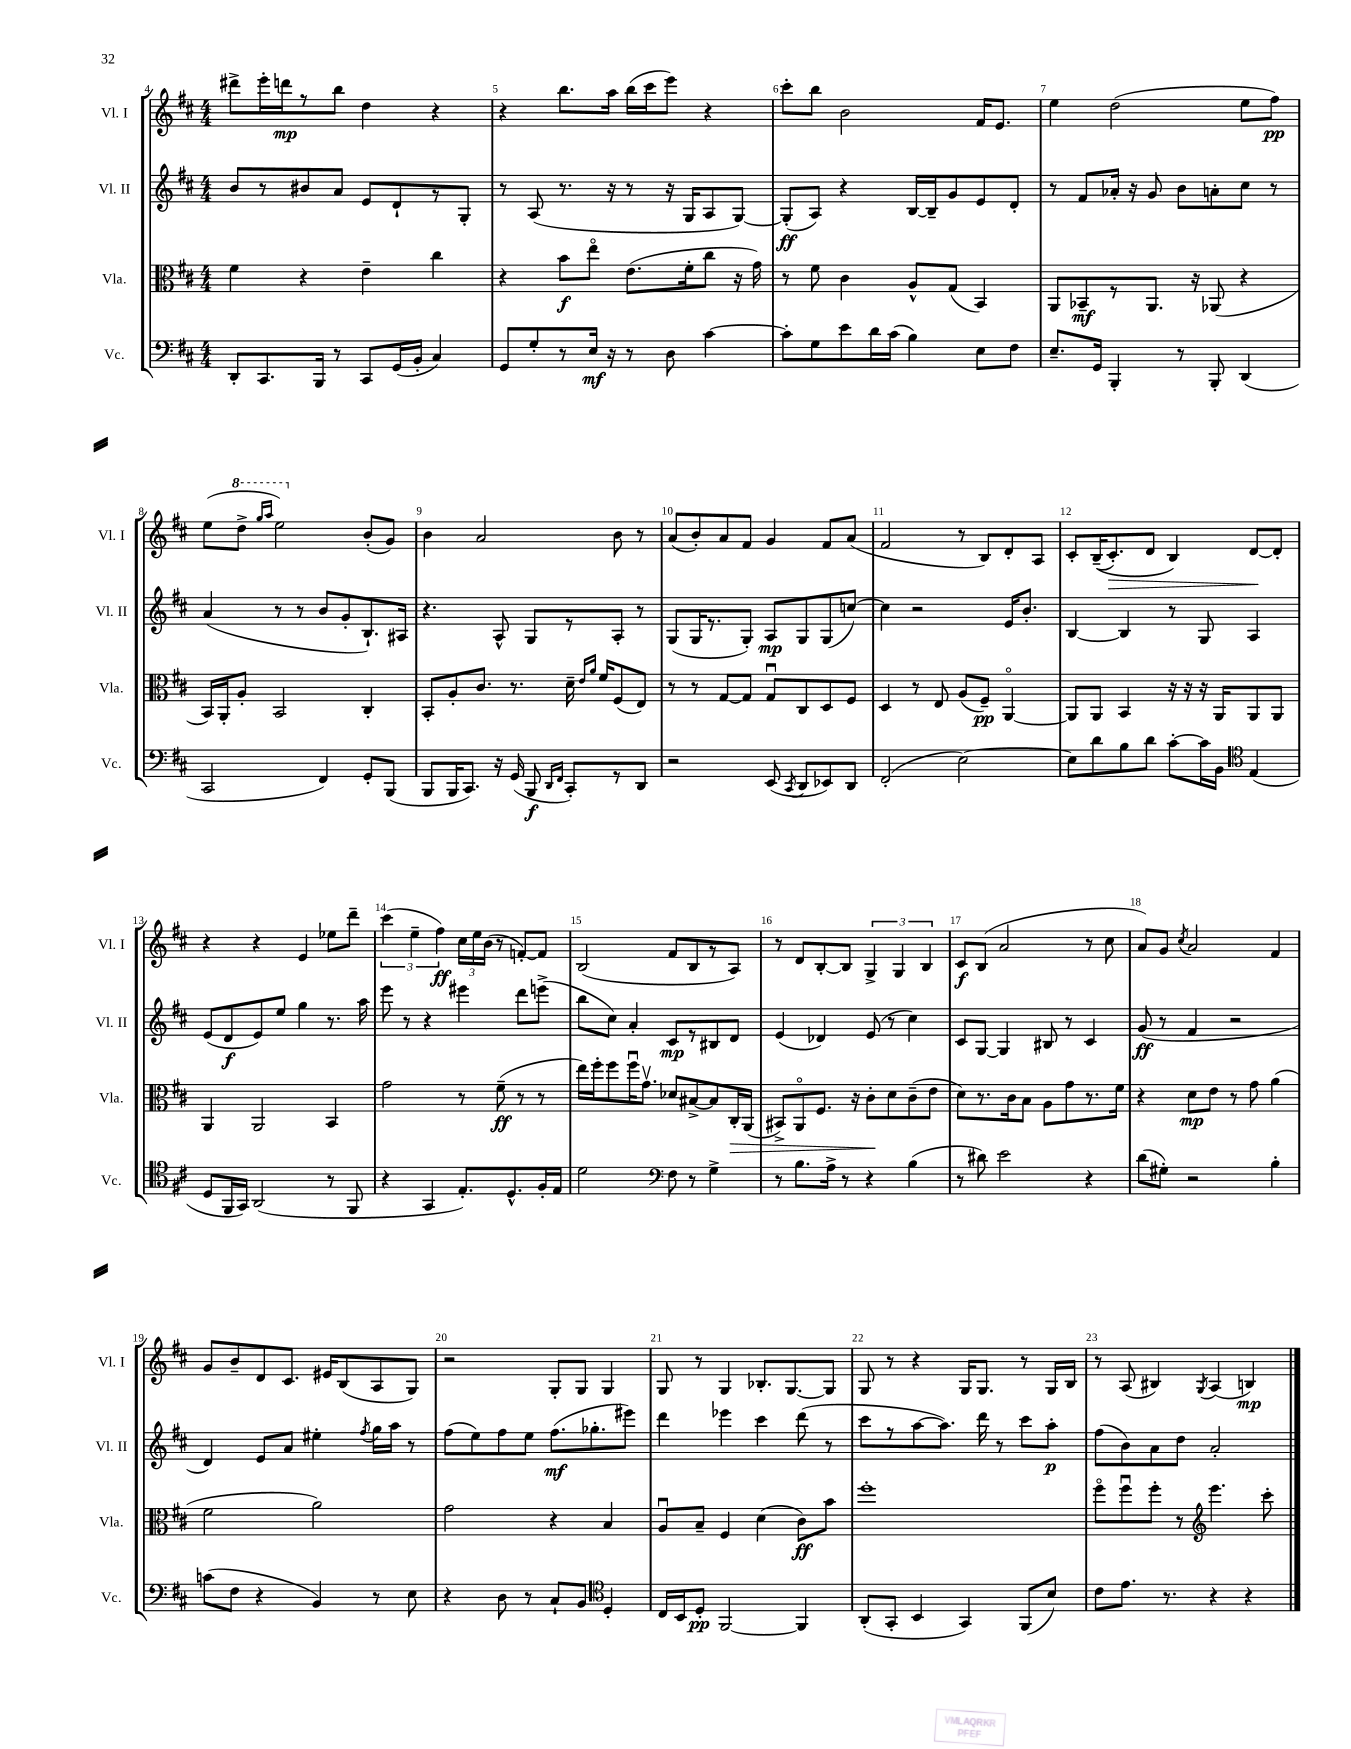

**kern	**kern	**kern	**kern
*staff4	*staff3	*staff2	*staff1
*clefF4	*clefC3	*clefG2	*clefG2
*k[f#c#]	*k[f#c#]	*k[f#c#]	*k[f#c#]
*M4/4	*M4/4	*M4/4	*M4/4
8DD'	4f#	8b	8ddd#^
8.CC#	.	8r	16eee'
.	.	.	16ddd
.	4r	8b#	8r
16BBB	.	.	.
8r	.	8a	8bb
8CC#	4e~	8e	4dd
(16GG	.	8d`	.
16BB'	.	.	.
4C#)	4cc#	8r	4r
.	.	8G'	.
=	=	=	=
8GG	4r	8r	4r
8G'	.	(8A	.
8r	8b	8.r	8.bb
16E	8eeo	.	.
16r	.	16r	16aa
8r	(8.e	8r	(16bb
.	.	.	16ccc#
8D	.	16r	8eee)
.	16f#'	16G	.
[4c#	8cc#	8A	4r
.	16r	[8G)	.
.	16g)	.	.
=	=	=	=
8c#']	8r	(8G']	8ccc#'
8G	8f#	8A)	8bb
8e	4c#	4r	2b
16d	.	.	.
(16c#	.	.	.
4B)	8A^^	[16B	.
.	.	16B~]	.
.	(8G	8g	.
8E	4BB)	8e	16f#
.	.	.	8.e
8F#	.	8d'	.
=	=	=	=
8.E~	8AA	8r	4ee
.	8BB-~	8f#	.
16GG	.	.	.
4BBB'	8r	16a-'	(2dd
.	.	16r	.
.	8.AA	8g	.
8r	.	8b	.
.	16r	.	.
8BBB'	(8AA-	8a'	.
(4DD	4r	8cc#	8ee
.	.	8r	8ff#)
=	=	=	=
2CC#	16BB)	(4a	(8ee
.	16AA'	.	.
.	8A'	.	8ddd^
.	.	.	16qqggg
.	.	.	16qqaaa
.	2BB	8r	2eee)
.	.	8r	.
4FF#)	.	8b	.
.	.	8g'	.
8GG'	4C#'	8.B`)	(8b'
(8BBB	.	.	8g)
.	.	16A#	.
=	=	=	=
8BBB	8BB'	4.r	4b
16BBB	8A'	.	.
8.CC#)	.	.	.
.	8.c#	.	2a
16r	.	8A^^	.
(16GG	8.r	.	.
8BBB	.	8G	.
16qqDD	.	.	.
16qqFF#	.	.	.
8CC#')	16d~	8r	.
.	16qqe	.	.
.	16qqa	.	.
.	16f#	.	.
8r	(8F#	8A'	8b
8DD	8E)	8r	8r
=	=	=	=
2r	8r	(8G	(8a
.	8r	16G	8b')
.	.	8.r	.
.	[8G	.	8a
.	8G]	8G')	8f#
(8EE	8Gu	8A	4g
8qCC#	.	.	.
8DD	8C#	8G	.
8EE-)	8D	(8G	8f#
8DD	8F#	[8cc)	(8a
=	=	=	=
(2FF#'	4D	4cc]	2f#
.	8r	2r	.
.	8E	.	.
[2E)	(8A	.	8r
.	8F#~)	.	8B)
.	[4AAo	16e	8d'
.	.	8.b'	.
.	.	.	8A
=	=	=	=
8E]	8AA]	[4B	8c#'
8d	8AA	.	&((16B~
.	.	.	8.c#')
8B	4BB	4B]	.
8d	.	.	8d
[8c#'	16r	8r	4B&)
.	16r	.	.
16c#]	16r	8G	.
16BB	16AA	.	.
*clefC4	*	*	*
(4E	8AA	4A	[8d
.	8AA	.	8d']
=	=	=	=
8D	4AA	(8e	4r
16FF#	.	8d	.
16GG)	.	.	.
(2AA	2AA	8e)	4r
.	.	8ee	.
.	.	4gg	4e
8r	4BB	8.r	8ee-
8FF#	.	.	8ddd~
.	.	16aa	.
=	=	=	=
4r	2g	8eee	(6ccc#
.	.	8r	.
.	.	.	6ee~
4GG	.	4r	.
.	.	.	6ff#)
8.E')	8r	4eee#	24cc#
.	.	.	24ee
.	.	.	(24b
.	(8f#~	.	8r
8.D^^	.	.	.
.	8r	8ddd	[8f')
16F#'	8r	(8eee^	8f]
16E	.	.	.
=	=	=	=
2d	16ee)	8bb	(2B
.	16ff#'	.	.
.	8ff#	8cc#)	.
.	16ff#u	4a'	.
.	8.gv	.	.
*clefF4	*	*	*
8F#	8d-	8c#	8f#
8r	[8B#^	8r	8B
4G^	8B#]	8B#	8r
.	16C#'	8d	8A)
.	(16AA	.	.
=	=	=	=
8r	8BB#^)	(4e	8r
8.B	8AAo	.	8d
.	8.F#	4d-)	[8B'
16A^	.	.	.
8r	.	.	8B]
.	16r	.	.
4r	8c#'	(8e	6G^
.	8d	8r	.
.	.	.	6G
(4B	(8c#~	4cc#)	.
.	.	.	6B
.	8e	.	.
=	=	=	=
8r	8d)	8c#	8c#
8d#)	8.r	[8G	(8B
2e	.	4G]	2a
.	16c#	.	.
.	8B	.	.
.	8A	8B#	.
.	8g	8r	.
4r	8.r	4c#	8r
.	.	.	8cc#
.	16f#	.	.
=	=	=	=
(8d	4r	(8g	8a)
8G#')	.	8r	8g
.	.	.	8qcc#
2r	8d	4f#	2a
.	8e	.	.
.	8r	2r	.
.	8g	.	.
4B'	(4a	.	4f#
=	=	=	=
(8c	2f#	4d)	8g
8F#	.	.	8b~
4r	.	8e	8d
.	.	8a	8.c#
4BB)	2a)	4ee#'	.
.	.	.	16e#
.	.	.	(8B
.	.	8qff#	.
8r	.	16gg	8A
.	.	16aa	.
8E	.	8r	8G)
=	=	=	=
4r	2g	(8ff#	2r
.	.	8ee)	.
8D	.	8ff#	.
8r	.	8ee	.
8C#`	4r	(8.ff#	8G'
8BB	.	.	8G
.	.	8.gg-'	.
*clefC4	*	*	*
4D'	4B	.	4G
.	.	8eee#)	.
=	=	=	=
16C#	8Au	4ddd	8G
16BB	.	.	.
8D'	8B~	.	8r
[2FF#	4F#	4eee-	4G
.	(4d	4ccc#	8.B-'
.	.	.	[8.G
4FF#]	8c#)	(8ddd	.
.	8b	8r	8G]
=	=	=	=
(8AA'	1ff#'	8ccc#	8G
8GG'	.	8r	8r
4BB	.	[8aa	4r
.	.	8.aa])	.
4GG)	.	.	16G
.	.	16ddd	8.G
.	.	8r	.
(8FF#	.	8ccc#	8r
8B)	.	8aa'	16G
.	.	.	16B
=	=	=	=
8c#	8ff#o	(8ff#	8r
8.e	8ff#u	8b)	(8A
.	8ff#'	8a	4B#)
8.r	.	.	.
.	8r	8dd	.
*	*clefG2	*	*
.	.	.	8qG
4r	4.eee	2a'	(4A
4r	.	.	4B)
.	8ccc#'	.	.
==	==	==	==
*-	*-	*-	*-
